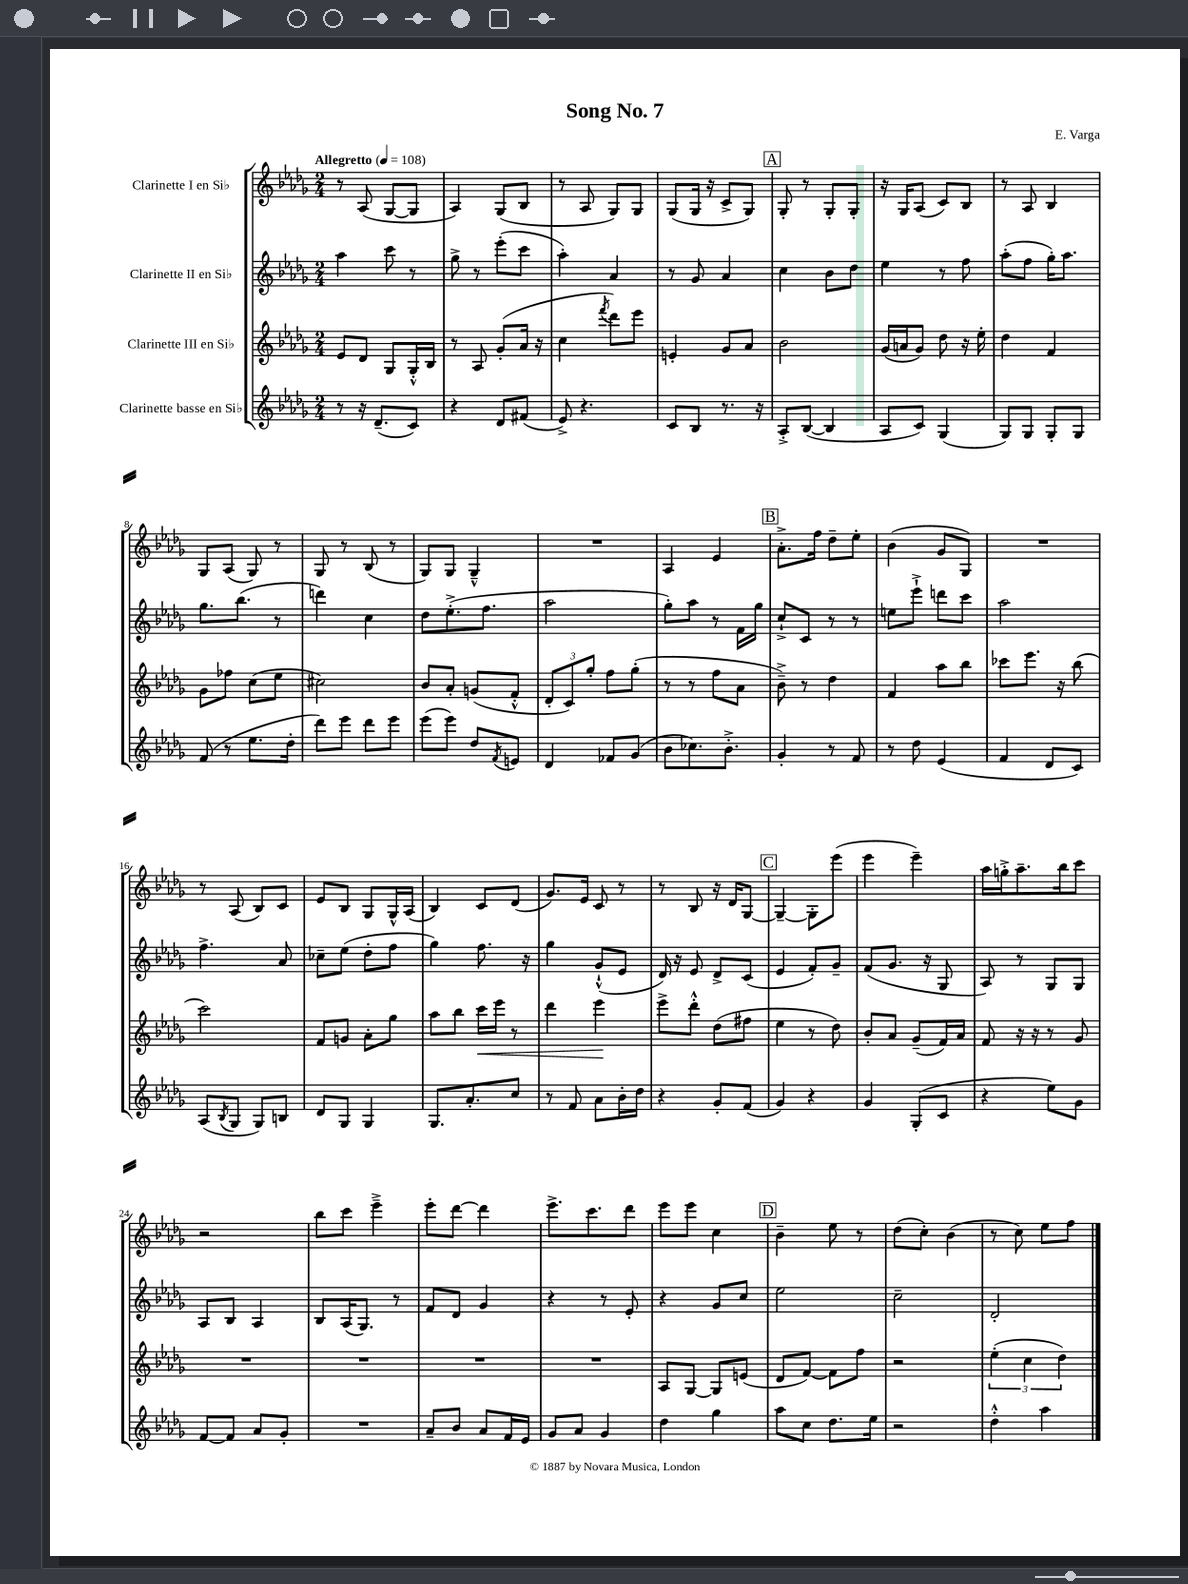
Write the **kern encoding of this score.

**kern	**kern	**dynam	**kern	**kern
*part4	*part3	*part3	*part2	*part1
*staff4	*staff3	*staff3	*staff2	*staff1
*I"Clarinette basse en Si♭	*I"Clarinette III en Si♭	*	*I"Clarinette II en Si♭	*I"Clarinette I en Si♭
*clefG2	*clefG2	*	*clefG2	*clefG2
*k[b-e-a-d-g-]	*k[b-e-a-d-g-]	*	*k[b-e-a-d-g-]	*k[b-e-a-d-g-]
*M2/4	*M2/4	*	*M2/4	*M2/4
*MM108	*MM108	*	*MM108	*MM108
=1	=1	=1	=1	=1
!	!	!	!	!LO:TX:a:B:t=Allegretto
8r	8e-/L	.	4aa-\	8r
16r	8d-/J	.	.	(8A-/
(8.d-~/L	.	.	.	.
.	8G-/L	.	8ccc\	[8G-/L
8c/J)	16G-'^^/L	.	8r	8G-/J]
.	16B-/JJ	.	.	.
=2	=2	=2	=2	=2
4r	8r	.	8gg-^\	4A-/)
.	8A-/	.	8r	.
8d-/L	(8g-'/L	.	(8eee-'\L	(8G-/L
(8f#X/J	16a-/Jk	.	8ccc\J	8B-/J
.	16r	.	.	.
=3	=3	=3	=3	=3
8e-^/)	4cc\	.	4aa-'\)	8r
4.r	.	.	.	8A-/
.	8qfff/	.	.	.
.	8ddd-\L)	.	4a-/	8G-/L)
.	8eee-\J	.	.	8G-/J
=4	=4	=4	=4	=4
8c/L	4en'/	.	8r	(8G-/L
8B-/J	.	.	8g-/	16G-/Jk
.	.	.	.	16r
8.r	8g-/L	.	4a-/	8c^/L
.	8a-/J	.	.	8G-/J)
16r	.	.	.	.
!!LO:REH:place=s1:t=A
=5	=5	=5	=5	=5
8A-'^/L	2b-\	.	4cc\	8G-'/
([8B-/J	.	.	.	8r
4B-/]	.	.	8b-\L	8G-'/L
.	.	.	8dd-\J	8G-'/J
=6	=6	=6	=6	=6
8A-/L	(16g-/LL	.	4ee-\	16r
.	16an/J	.	.	16G-/KL
8c/J)	8g-/J)	.	.	(8A-/J
(4G-/	8dd-\	.	8r	8c/L)
.	16r	.	8ff\	8B-/J
.	16ee-'\	.	.	.
=7	=7	=7	=7	=7
8G-/L)	4dd-\	.	(8aa-'\L	8r
8G-/J	.	.	8ff\J	8A-/
8G-'/L	4f/	.	16gg-'\KL)	4B-/
.	.	.	8.aa-\J	.
8G-/J	.	.	.	.
!!LO:LB:g=z
=8	=8	=8	=8	=8
(8f/	8g-\L	.	8.gg-\L	8G-/L
8r	8ff-X\J	.	.	(8A-/J
.	.	.	(8.bb-\J	.
8.ee-\L	(8cc\L	.	.	8G-/)
.	8ee-\J	.	8r	8r
16dd-'\Jk	.	.	.	.
=9	=9	=9	=9	=9
8ddd-\L)	2cc#X\)	.	4dddn\)	8G-/
8eee-\J	.	.	.	8r
8ddd-\L	.	.	4cc\	(8B-/
8eee-\J	.	.	.	8r
=10	=10	=10	=10	=10
(8eee-\L	8b-/L	.	8dd-\L	8G-/L)
8eee-\J)	8a-'/J	.	(8.ee-'^\	8G-/J
8dd-/L	(8gn/L	.	.	4G-~^^/
.	.	.	8.ff\J	.
8qf/	.	.	.	.
8en/J	8f'^^/J	.	.	.
=11	=11	=11	=11	=11
4d-/	12d-'/L	.	2aa-\	2r
.	12c/)	.	.	.
.	12gg-'/J	.	.	.
8f-X/L	8ff\L	.	.	.
(8g-/J	(8gg-'\J	.	.	.
=12	=12	=12	=12	=12
8b-\L	8r	.	8gg-'\L)	4A-/
8.cc-X\)	8r	.	8aa-\J	.
.	8ff\L	.	8r	4e-/
8.b-'^\J	.	.	.	.
.	8a-\J	.	16f\LL	.
.	.	.	16gg-\JJ	.
!!LO:REH:place=s1:t=B
=13	=13	=13	=13	=13
4g-'/	8b-~^\)	.	8cc`^/L	8.a-'^\L
.	8r	.	8c/J	.
.	.	.	.	16ff\Jk
8r	4dd-\	.	8r	8dd-~\L
8f/	.	.	8r	8ee-'\J
=14	=14	=14	=14	=14
8r	4f/	.	8een\L	(4b-\
8dd-\	.	.	8eee-`^\J	.
(4e-/	8aa-\L	.	8dddn\L	8g-/L
.	8bb-\J	.	8ccc\J	8G-/J)
=15	=15	=15	=15	=15
4f/	8ccc-X\L	.	2aa-\	2r
.	8.eee-\J	.	.	.
8d-/L	.	.	.	.
.	16r	.	.	.
8c/J)	(8bb-\	.	.	.
!!LO:LB:g=z
=16	=16	=16	=16	=16
(8A-/L	2ccc\)	.	4.ff^\	8r
8qB-/	.	.	.	.
8G-/J	.	.	.	(8A-/
8G-/L)	.	.	.	8B-/L)
8Bn/J	.	.	8a-/	8c/J
=17	=17	=17	=17	=17
8d-/L	8f/L	.	8cc-X~\L	8e-/L
8G-/J	8gn/J	.	(8ee-\J	8B-/J
4G-/	8a-'\L	.	8dd-'\L	8G-/L
.	8gg-\J	.	8ff\J	16G-^^/L
.	.	.	.	(16A-/JJ
=18	=18	=18	=18	=18
8.G-/L	8aa-\L	.	4gg-\)	4B-/)
.	8bb-\J	.	.	.
8.a-'/	.	.	.	.
!	!	!LO:HP:b	!	!
.	16ccc\LL	<	8.ff\	8c/L
.	16eee-\JJ	.	.	.
8cc/J	8r	.	.	(8d-/J
.	.	.	16r	.
=19	=19	=19	=19	=19
8r	4ddd-\	.	4gg-\	8.g-/L)
8f/	.	.	.	.
.	.	.	.	16e-/Jk
8a-\L	4eee-\	.	(8g-`^^/L	8c/
16b-'\L	.	.	8e-/J	8r
16dd-\JJ	.	.	.	.
.	.	[	.	.
=20	=20	=20	=20	=20
4r	8eee-^\L	.	16d-/)	8r
.	.	.	16r	.
.	8ddd-'^^\J	.	8e-/	8B-/
8g-'/L	(8dd-\L	.	8d-^/L	16r
.	.	.	.	16d-/KL
(8f/J	8ff#X\J	.	(8c/J	[8G-/J
!!LO:REH:place=s1:t=C
=21	=21	=21	=21	=21
4g-/)	4ee-\	.	4e-/	4G-~/_
4r	8r	.	8f'/L)	8G-'\L]
.	8dd-\)	.	8g-~/J	(8eee-\J
=22	=22	=22	=22	=22
4g-/	8b-'/L	.	(8f/L	4eee-\
.	8a-/J	.	8.g-/J	.
(8G-'/L	(8g-~/L	.	.	4eee-~\)
.	.	.	16r	.
8c/J	16f/L)	.	8G-/	.
.	16a-/JJ	.	.	.
=23	=23	=23	=23	=23
4r	8f/	.	8A-/)	16aa-\LL
.	.	.	.	16ggn'^\J
.	16r	.	8r	8.aa-~\
.	16r	.	.	.
8ee-\L)	8r	.	8G-/L	.
.	.	.	.	16bb-\k
8g-\J	8g-/	.	8G-/J	8ccc\J
!!LO:LB:g=z
=24	=24	=24	=24	=24
[8f/L	2r	.	8A-/L	2r
8f/J]	.	.	8B-/J	.
8a-/L	.	.	4A-/	.
8g-'/J	.	.	.	.
=25	=25	=25	=25	=25
2r	2r	.	8B-/L	8bb-\L
.	.	.	(16A-/K	8ccc\J
.	.	.	8.G-/J)	.
.	.	.	.	4eee-~^\
.	.	.	8r	.
=26	=26	=26	=26	=26
8a-~/L	2r	.	8f/L	8eee-'\L
8b-/J	.	.	8d-/J	[8ddd-\J
8a-/L	.	.	4g-/	4ddd-\]
16f/L	.	.	.	.
16e-/JJ	.	.	.	.
=27	=27	=27	=27	=27
8g-/L	2r	.	4r	8.eee-^\L
8a-/J	.	.	.	.
.	.	.	.	8.ccc\
4g-/	.	.	8r	.
.	.	.	8e-'/	8ddd-\J
=28	=28	=28	=28	=28
4dd-\	8A-/L	.	4r	8eee-\L
.	[8G-/J	.	.	8eee-\J
4gg-\	8G-/L]	.	8g-/L	4cc\
.	(8en/J	.	8cc/J	.
!!LO:REH:place=s1:t=D
=29	=29	=29	=29	=29
8aa-\L	8d-/L	.	2ee-\	4b-~\
8cc\J	[8f/J)	.	.	.
8.dd-\L	8f\L]	.	.	8ee-\
.	8ff\J	.	.	8r
16ee-\Jk	.	.	.	.
=30	=30	=30	=30	=30
2r	2r	.	2cc~\	(8dd-\L
.	.	.	.	8cc'\J)
.	.	.	.	(4b-\
=31	=31	=31	=31	=31
4dd-'^^\	(6ee-'\	.	2d-'/	8r
.	.	.	.	8cc\)
.	6cc\	.	.	.
4aa-\	.	.	.	8ee-\L
.	6dd-\)	.	.	.
.	.	.	.	8ff\J
==	==	==	==	==
*-	*-	*-	*-	*-
